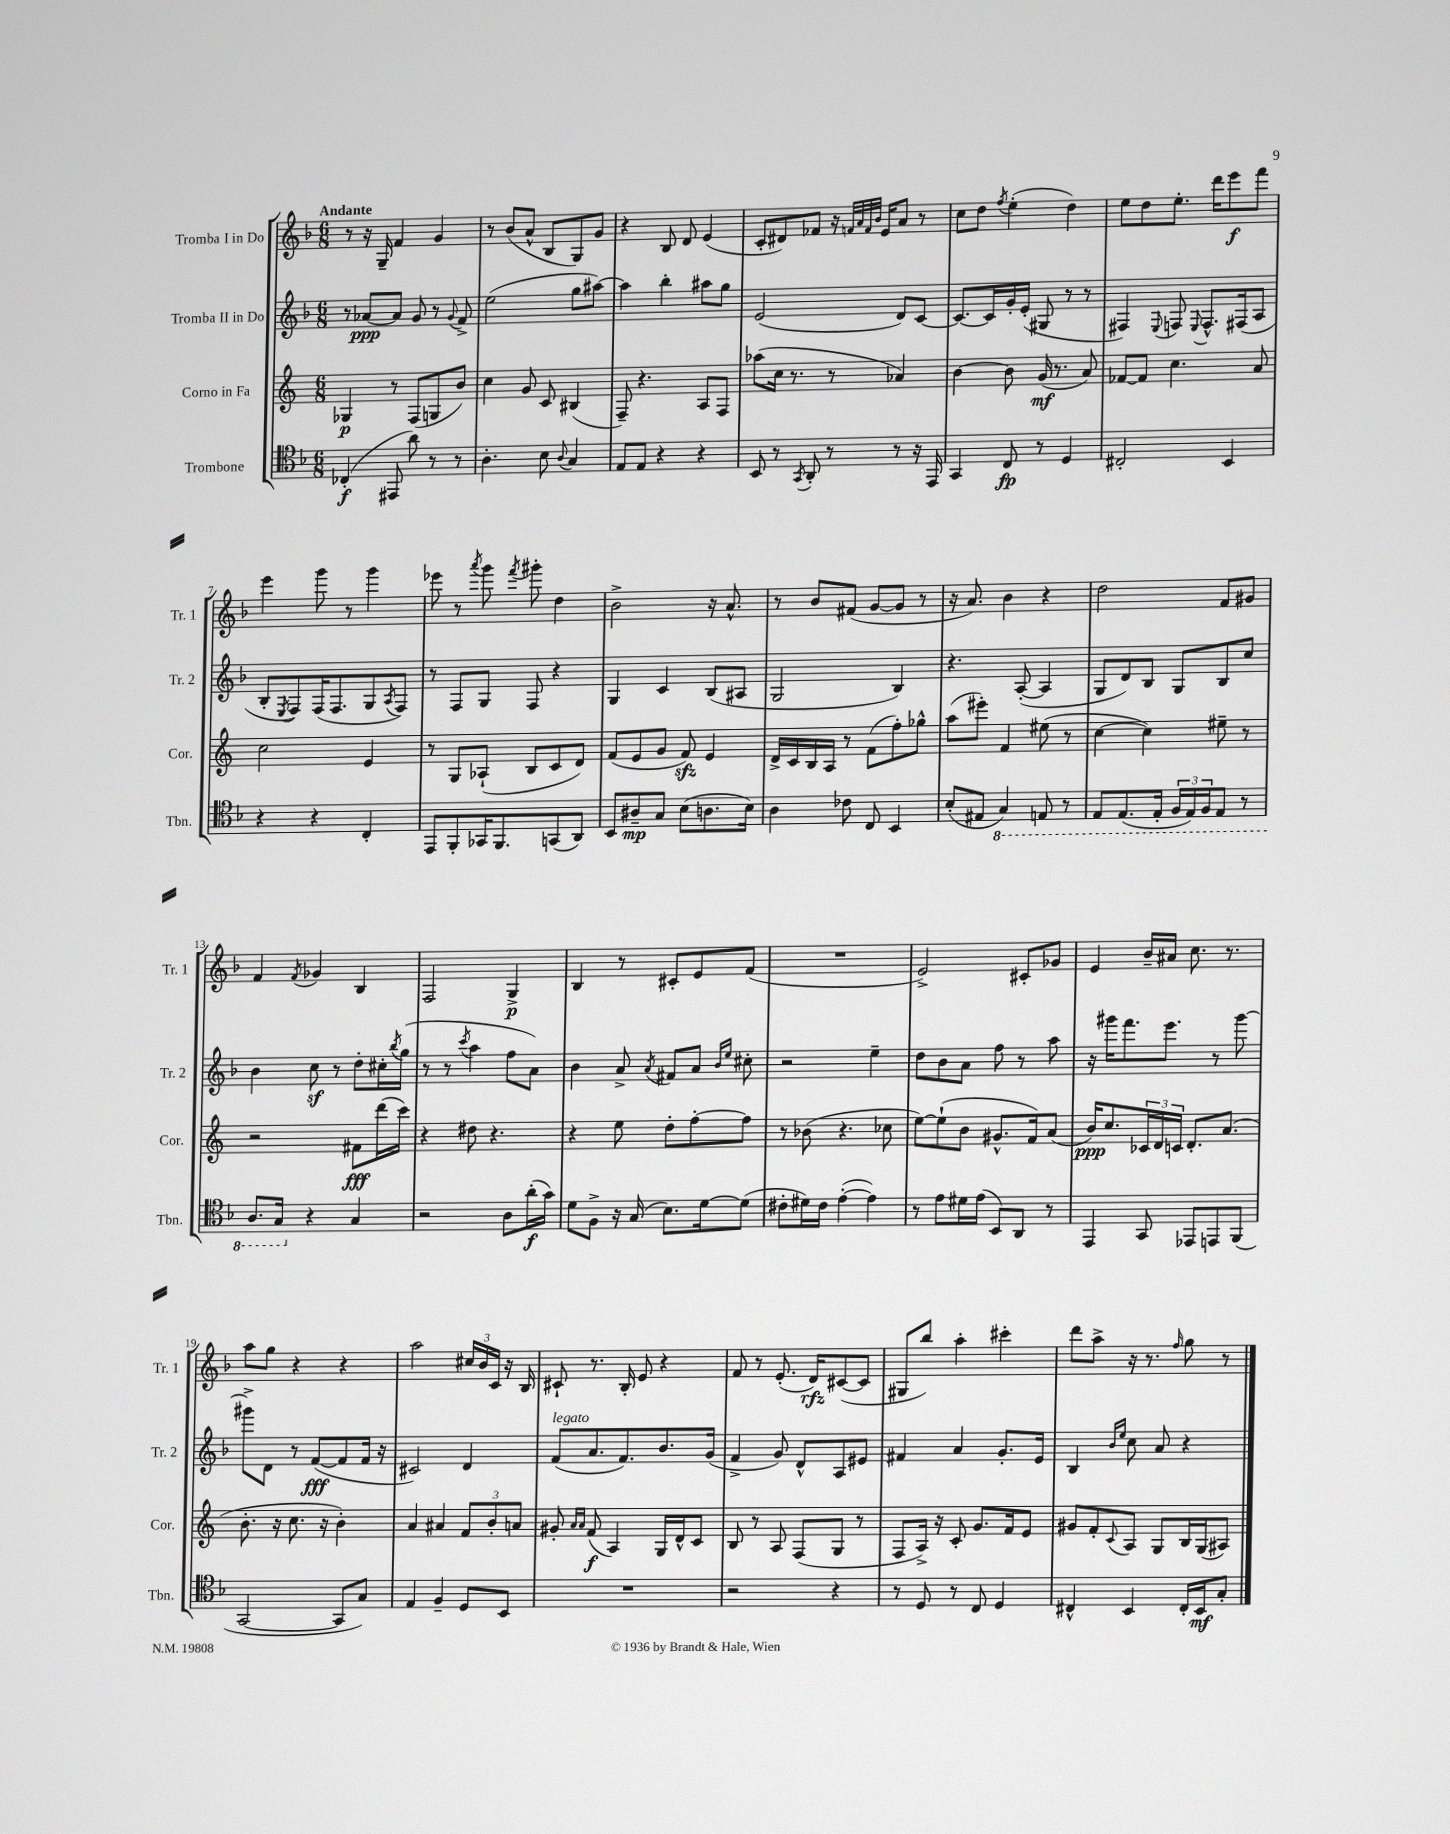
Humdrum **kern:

**kern	**kern	**kern	**kern
*staff4	*staff3	*staff2	*staff1
*clefC4	*clefG2	*clefG2	*clefG2
*k[b-]	*k[]	*k[b-]	*k[b-]
*M6/8	*M6/8	*M6/8	*M6/8
(4C-'/	4G-/	8r	8r
.	.	[8a-/L	16r
.	.	.	16G~/
8EE#/	8r	8a-/]J	4f/
8a\)	(8F/L	8g/	.
8r	8G/	8r	4g/
.	.	8qqg/	.
8r	8b/J)	8f^/	.
=	=	=	=
4.A'\	4cc\	(2ee\	8r
.	.	.	(8b-/L
.	8g/	.	8a^^/J
8B-\	8c/	.	8B-/L
8qqA/	.	.	.
4G/	(4B#/	8gg\L	8G/)
.	.	[8aa#\J)	8g/J
=	=	=	=
8E/L	8F~/)	4aa#\]	4r
8E/J	4.r	.	.
4r	.	4bb-'\	8B-/
.	.	.	8d/
4r	8A/L	8aa#\L	(4e/
.	8F/J	8gg\J	.
=	=	=	=
8BB-/	(8aa-\L	(2e/	8c'/L
8r	16cc\Jk	.	8d#/)
.	8.r	.	.
8qGG/	.	.	.
8AA'/	.	.	8f-/J
8r	8r	.	16r
.	.	.	32qqf/LLL
.	.	.	32qqa/
.	.	.	32qqf/
.	.	.	32qqb-/JJJ
.	.	.	16e/LK
8r	4a-/)	8d/L)	8a/J
16r	.	[8c/J	8r
16EE/	.	.	.
=	=	=	=
4GG/	[4b\	8.c/_L	8cc\L
.	.	.	8dd\J
.	.	16c/]L	.
.	.	.	8qff/
8C/	8b\]	16g'/	(4ee'\
.	.	(16e'/JJ	.
8r	(16g/	8G#/	.
.	8.r	.	.
4D/	.	8r	4dd\)
.	8a/)	8r	.
=	=	=	=
2C#'/	[8f-/L	4F#/)	8ee\L
.	8f-/]J	.	8dd\
.	.	8qqE/	.
.	4.cc\	8F/	8.ee'\J
.	.	8qqE/	.
.	.	8.F^^/L	.
.	.	.	16ddd\LK
4BB-/	.	.	8eee\
.	.	(16F#/k	.
.	8a/	8A/J	8fff\J
=	=	=	=
4r	2cc\	8B-'/L	4eee\
.	.	8qE/	.
.	.	8F/)	.
4r	.	(16F/K	8ggg\
.	.	8.F/	.
.	.	.	8r
4C'/	4e/	8G/	4ggg\
.	.	8qA/	.
.	.	8F/J)	.
=	=	=	=
8EE/L	8r	8r	8eee-\
8FF'/	8G/L	8F/L	8r
.	.	.	8qaaa/
16GG-/K	(8A-`/J	8G/J	8ggg\
8.FF/	.	.	.
.	.	.	8qfff/
.	8B/L	8F/	8ggg#'\
(8GG/	8c/	4r	4dd\
8AA/J)	8d/J)	.	.
=	=	=	=
8BB-/L	(8f/L	4G/	2b-^\
8A#~/	8e/	.	.
8G/J	8g/J	4c/	.
(8B-\L	8f/)	.	.
8.A\	4e/	(8B-/L	16r
.	.	.	8.a^^/
.	.	8A#/J	.
16B-\Jk)	.	.	.
=	=	=	=
4A\	16d^/LL	2G/	8r
.	16c/	.	.
.	16B/	.	8b-/L
.	16A/JJ	.	.
8c-\	8r	.	(8f#/J
8C/	(8f\L	.	[8g/L
4BB-/	8ff'\)	4B-/)	8g/]J
.	8gg-^^\J	.	8r
=	=	=	=
(8B-'/L	(8aa\L	4.r	16r
.	.	.	8.a/)
8E#/J	8eee#'\J)	.	.
4GG/)	4f/	.	4b-\
.	.	([8A'/	.
8EE/	(8ee#\	4A/]	4r
8r	8r	.	.
=	=	=	=
8EE/L	[4cc\	8G/L	2dd\
(8.EE/	.	8d/)	.
.	4cc\])	8B-/J	.
16EE'/Jk	.	.	.
24FF/LL	.	8G/L	.
24EE/)	.	.	.
24FF/J	.	.	.
8EE/J	8ee#~\	8B-/	8f/L
8r	8r	8cc/J	8g#/J
=	=	=	=
8.AA/L	2r	4b-\	4f/
16GG/Jk	.	.	.
.	.	.	8qf/
4r	.	8cc\	4g-/
.	.	8r	.
4G/	8f#\L	8dd'\L	4B-/
.	(16ddd\L	16cc#'\L	.
.	.	8qbb-/	.
.	16ccc\JJ)	(16gg\JJ	.
=	=	=	=
2r	4r	8r	2F/
.	.	8r	.
.	.	8qccc/	.
.	8dd#\	4aa\	.
.	4.r	.	.
8A\L	.	8ff\L	4G^/
(16a'\L	.	8a\J)	.
16g\JJ)	.	.	.
=	=	=	=
8d\L	4r	4b-\	4B-/
8F^\J	.	.	.
16r	8ee\	8a^/	8r
(16G/	.	.	.
.	.	8qa/	.
8.B-\L)	8dd'\L	8f#/L	8c#'/L
.	[8ff'\	8a/J	8e/
[16d\k	.	.	.
.	.	16qqb-/LL	.
.	.	16qqee/JJ	.
(8d\]J	8ff\]J	8cc#'\	(8f/J
=	=	=	=
8c#'\L	8r	2r	2.r
16d#\L)	(8b-\	.	.
16c#\JJ	.	.	.
([4e'\	4.r	.	.
4e\])	.	4ee~\	.
.	8cc-\	.	.
=	=	=	=
8r	[8ee\L)	8dd\L	2e^/)
8e\L	(8ee`\]	8b-\	.
16d#\L	8b\J	8a\J	.
(16e\JJ	.	.	.
8BB-/L)	8.g#^^/L	8ff\	.
8AA/J	.	8r	8c#'/L
.	16f/k)	.	.
8r	(8a/J	8aa\	8g-/J
=	=	=	=
4EE/	16b/LK)	16r	4e/
.	8.cc/	16ggg#\LK	.
.	.	8.fff\	.
8GG/	24c-/L	.	16b-~/LL
.	24d/	.	.
.	.	8.eee\J	16a#/JJ
.	24c/JJ	.	.
8EE-/L	8.d'/L	.	8.cc\
8EE/	.	8r	.
.	(8.a/J	.	8.r
(8FF/J	.	[8ggg#\	.
=	=	=	=
[2GG/	8.b'\	8ggg#^\]L	8aa\L
.	.	8d\J	8gg\J
.	16r	.	.
.	8.cc\	8r	4r
.	.	([8f/L	.
.	16r	.	.
8GG/]L	4b'\)	8f/]	4r
8G/J)	.	16f/Jk	.
.	.	16r	.
=	=	=	=
4E/	4a/	2c#/)	2aa\
4F~/	4a#/	.	.
8D/L	12f/L	4d/	24cc#/LL
.	.	.	24b-/
.	12b'/	.	24c/JJ
8BB-/J	.	.	16r
.	12a/J	.	.
.	.	.	16B-/
=	=	=	=
2.r	8g#'/	(8f/L	8c#`/
.	16qqa/LL	.	.
.	16qqa/JJ	.	.
.	(8f/	8.a/	8.r
.	4A/)	.	.
.	.	8.f/)	16B-'/
.	.	.	8e/
.	16G/LL	8.b-/	4r
.	16d^^/J	.	.
.	8c/J	.	.
.	.	(16g/Jk	.
=	=	=	=
2r	8B/	4f^/	8f/
.	8r	.	8r
.	8A/	8g/)	(8.e'/
.	(8F/L	8d^^/L	.
.	.	.	16d/LK)
4r	8G/J	8A/	([8c#/
.	8r	8e#/J	8c#/]J
=	=	=	=
8r	8F/L	4f#/	8G#/L
8D/	16A^/Jk)	.	8bb-/J)
.	16r	.	.
8r	8c'/	4a/	4aa'\
8C/	8.g/L	.	.
4D/	.	8.g'/L	4ccc#'\
.	16f/k	.	.
.	8e/J	.	.
.	.	16e/Jk	.
=	=	=	=
4C#^^/	8g#/L	4B-/	8ddd\L
.	8f'/	.	8aa^\J
.	.	16qqb-/LL	.
.	8qqc/	16qqee/JJ	.
4BB-/	8A/J	8cc\	16r
.	.	.	8.r
.	8G/L	8a/	.
.	.	.	16qqff/
16C#'/LL	16B/L	4r	8gg\
16BB-/J	(16G/J	.	.
8G'/J	8A#/J)	.	8r
==	==	==	==
*-	*-	*-	*-
